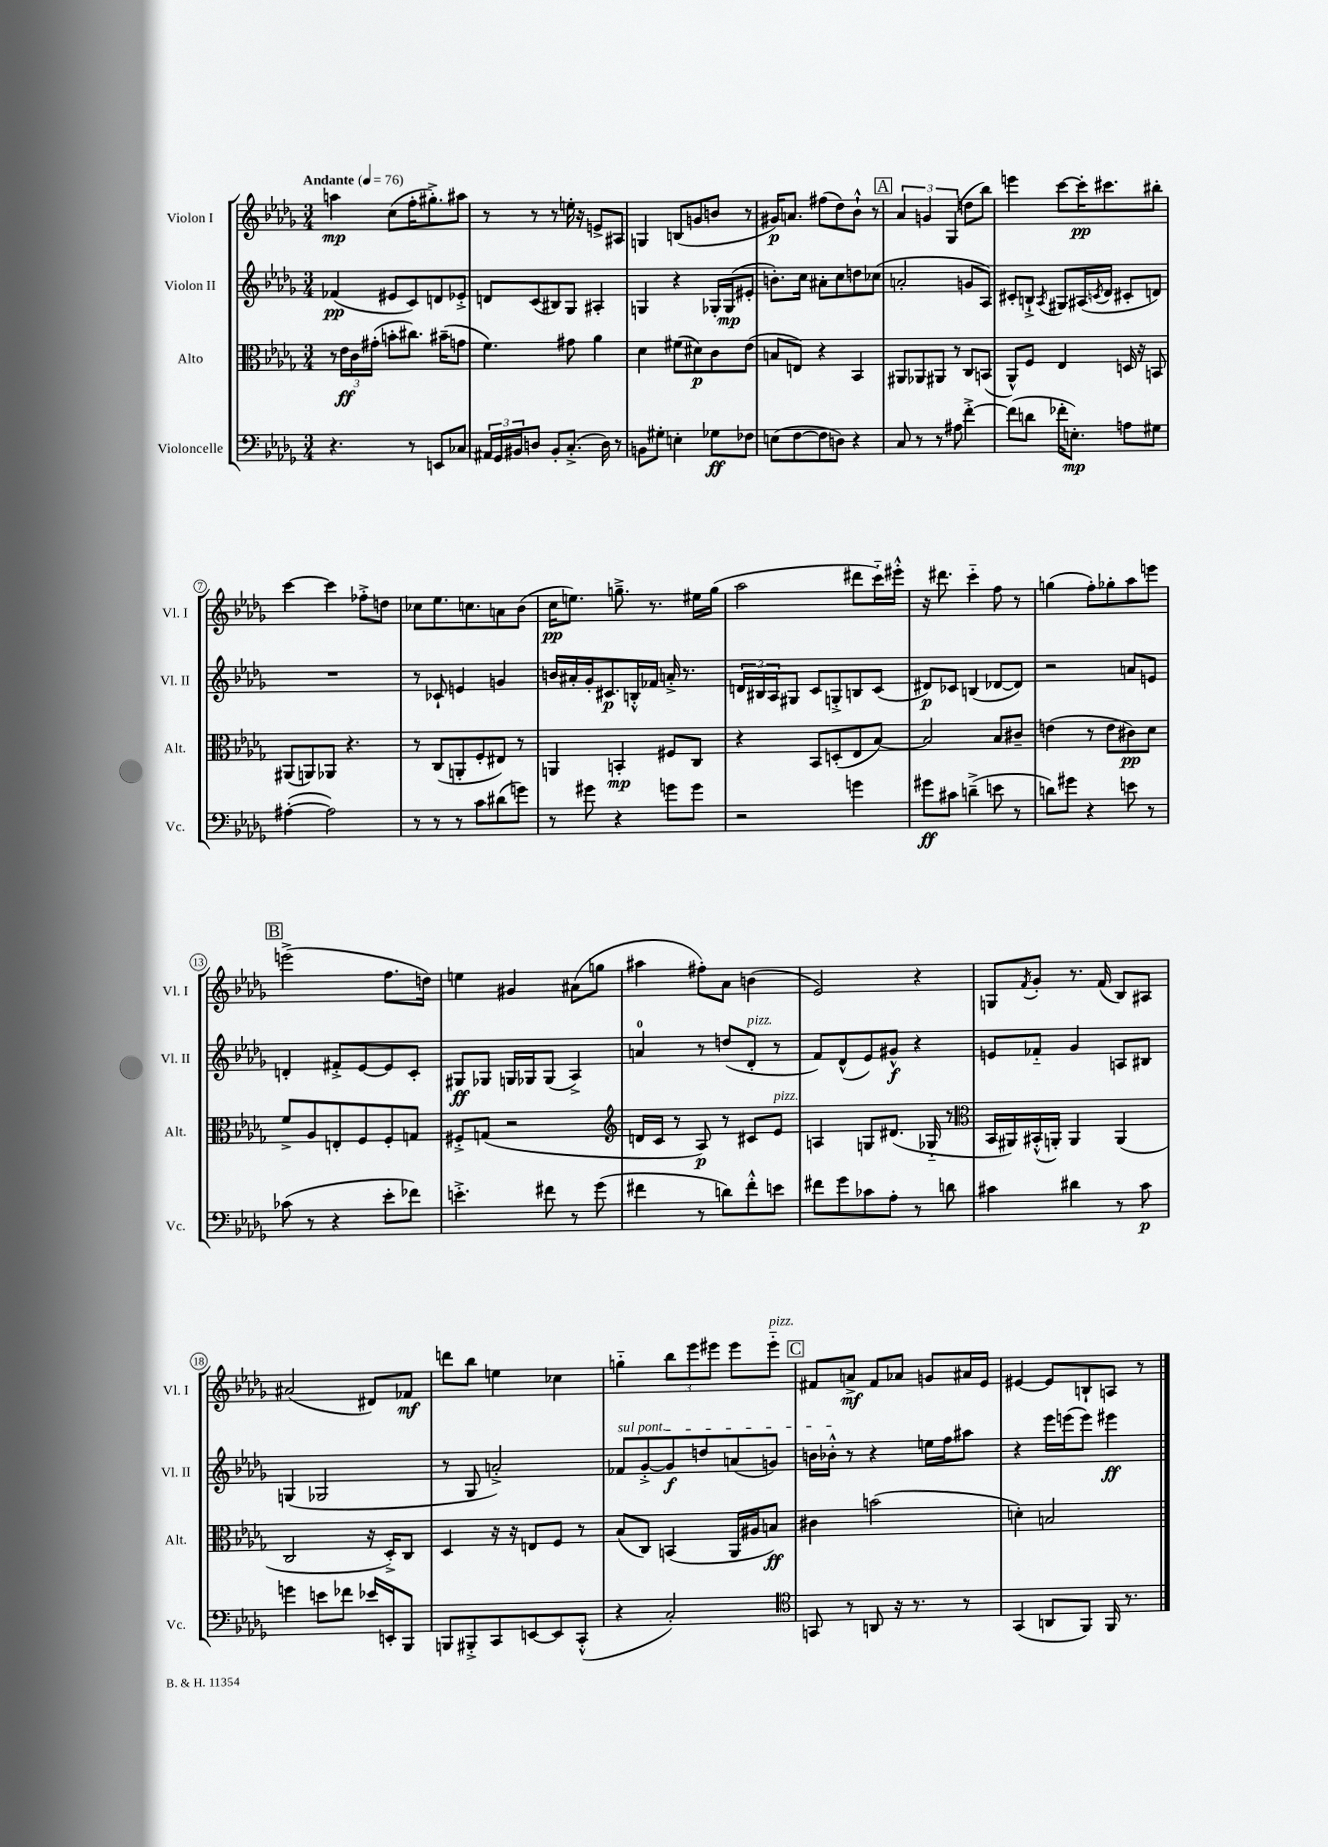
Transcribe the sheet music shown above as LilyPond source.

<<
\new StaffGroup <<
\new Staff = "s0" \with { instrumentName = "Violon I" shortInstrumentName = "Vl. I" } {
    \clef treble \key des \major \numericTimeSignature \time 3/4 \tempo "Andante" 4 = 76
    a''4\mp c''8( f''16-. gis''8.-.->) ais''8 |
    r8 r8 r8 e''16-. r16 e'8-> ais8 |
    g4 b8( g'8 b'8 r8 |
    gis'16\p) a'8. fis''8( des''8) bes'8-!-^ r8 |
    \mark \markup { \box "A" } \tuplet 3/2 { aes'4 g'4 ges4( } d''8 bes''8) |
    e'''4 c'''8~ c'''16-.\pp cis'''8. bis''8-. |
    c'''4~ c'''4 fes''8-.-> d''8 |
    ces''8 ees''8. c''8. a'8 bes'8( |
    c''16\pp e''8.) g''8.---> r8. eis''16 g''16( |
    aes''2 dis'''8 c'''16-_) eis'''16-.-^ |
    r16 dis'''8. c'''4-_ f''8 r8 |
    g''4( f''8-.) ges''8-. aes''8 e'''8 |
    \mark \markup { \box "B" } e'''2->( f''8. d''16) |
    e''4 gis'4 ais'8( g''8 |
    ais''4 fis''8-.) aes'8 b'4( |
    ees'2) r4 |
    g8 \acciaccatura { f'8 } ges'8-. r8. f'16( bes8) ais8 |
    ais'2( dis'8) fes'8\mf |
    d'''8 bes''8 e''4 ces''4 |
    g''4-_ \tuplet 3/2 { bes''8 ees'''8 eis'''8 } eis'''8 eis'''8-_^\markup { \italic "pizz." } |
    \mark \markup { \box "C" } fis'8 a'8->\mf fis'8 aes'8 g'8 ais'16 ees'16 |
    eis'4~ eis'8 b8-! a8 r8 \bar "|." |
}
\new Staff = "s1" \with { instrumentName = "Violon II" shortInstrumentName = "Vl. II" } {
    \clef treble \key des \major \numericTimeSignature \time 3/4
    fes'4\pp( eis'8 c'8) d'8 ees'8-.-> |
    d'8 c'8( bis8) ges8 ais4-. |
    g4 r4 ges16-. ges16\mp( eis'8-. |
    b'8.-.) c''16 ais'8-. c''8 d''8 ces''8( |
    \mark \markup { \box "A" } a'2-. g'8 aes8) |
    cis'8-. b8-!-> \acciaccatura { aes8 } gis8 ais16( \acciaccatura { c'8 } des'16 cis'8-. d'8) |
    R2. |
    r8 ces'8-! e'4 g'4 |
    b'16 ais'16-. ges'16-. cis'8.\p b16-.-^ fes'16 a'16-.-> r8. |
    \tuplet 3/2 { d'16 bis16 aes16 } gis8 c'8 g8-.-> b8 c'8( |
    dis'8\p) ces'8 b4( des'8~ des'8) |
    r2 a'8 e'8 |
    \mark \markup { \box "B" } d'4-. fis'8-.-> ees'8~ ees'8 c'8-. |
    gis8\ff ges8 g16 ges16 ges8( aes4->) |
    a'4-0 r8 d''8( des'8-.^\markup { \italic "pizz." } r8 |
    f'8) des'8-^( ees'8) gis'8-^\f r4 |
    e'8 fes'8-_ ges'4 a8 bis8 |
    g4( ges2 |
    r8 ges8 a'2-.->) |
    \once \override TextSpanner.bound-details.left.text = \markup { \italic "sul pont." } fes'8\startTextSpan ges'8~-.-> ges'8\f d''8 a'8( g'8) |
    \mark \markup { \box "C" } b'16 bes'16-.-^\stopTextSpan r8 r4 e''16 f''16 ais''8 |
    r4 ees'''16 e'''16( e'''8) eis'''4\ff \bar "|." |
}
\new Staff = "s2" \with { instrumentName = "Alto" shortInstrumentName = "Alt." } {
    \clef alto \key des \major \numericTimeSignature \time 3/4
    r8 \tuplet 3/2 { ees'16\ff c'16 gis'16-.( } b'8-. cis''8.) bis'16--( g'8 |
    f'4.) gis'8 aes'4 |
    des'4 fis'8( dis'8\p) c'8 ees'8( |
    b8 e8) r4 bes,4 |
    \mark \markup { \box "A" } ais,8 aes,8 ais,8 r8 c8 b,8( |
    aes,8-^) f8 ees4 d16 r16 b,8 |
    ais,8( a,8) aes,8 r4. |
    r8 c8( a,8-. f8-. eis8) r8 |
    a,4 b,4-.\mp fis8 c8 |
    r4 bes,8 d8-.( ees8 bes8~) |
    bes2 bes8 cis'8-- |
    e'4( r8 e'8 cis'8\pp) des'8 |
    \mark \markup { \box "B" } f'8-> aes8 e8-. f8 f8-. g8 |
    fis8-.-> g8( r2 |
    \clef treble d'16 c'16 r8 aes8\p) r8 cis'8 ees'8^\markup { \italic "pizz." } |
    a4 g8 dis'8.( ges16-_ r8 |
    \clef alto bes,16 ais,16) bis,16-.-^( a,16-.) a,4 a,4( |
    c2 r16 des16-.->) c8 |
    des4 r16 r16 e8 f8 r8 |
    bes8( c8) b,4( aes,16 ais16 b8\ff) |
    \mark \markup { \box "C" } cis'4 b'2( |
    d'4-.) b2 \bar "|." |
}
\new Staff = "s3" \with { instrumentName = "Violoncelle" shortInstrumentName = "Vc." } {
    \clef bass \key des \major \numericTimeSignature \time 3/4
    r4. r8 e,8 ces8 |
    \tuplet 3/2 { ais,16 ges,16 bis,16 } d8 bis,8-. c8.-.->( d16) r8 |
    b,8 gis8-. e4-. ges8\ff fes8 |
    e8( f8~ f8 d8) r4 |
    \mark \markup { \box "A" } c8 r8 r8 ais8 f'4~-.-> |
    f'8( d'8 fes'16-. e8.-.\mp) a8 gis8 |
    ais4~-.( ais2) |
    r8 r8 r8 c'8 dis'8( g'8) |
    r8 gis'8 r4 g'8 g'8 |
    r2 g'4 |
    gis'8\ff cis'8 d'4--->( e'8 r8 |
    d'8) gis'8 r4 e'8 r8 |
    \mark \markup { \box "B" } ces'8( r8 r4 ees'8-. fes'8) |
    e'4.-.-> fis'8 r8 ges'8( |
    fis'4 r8 d'8) fis'8-.-^ e'8 |
    fis'8 ges'8 ces'8 aes8-. r8 d'8 |
    cis'4 dis'4 r8 cis'8\p |
    g'4 e'8 fes'8 ees'16 e,16-. bes,,8 |
    b,,8 bis,,8-.-> c,8 e,8~ e,8 c,8-.-^( |
    r4 c2-.) |
    \mark \markup { \box "C" } \clef tenor g,8 r8 a,8 r16 r8. r8 |
    ges,4( a,8 f,8) f,16 r8. \bar "|." |
}
>>
>>
\layout { \context { \Score \override BarNumber.stencil = #(make-stencil-circler 0.1 0.3 ly:text-interface::print) } }
